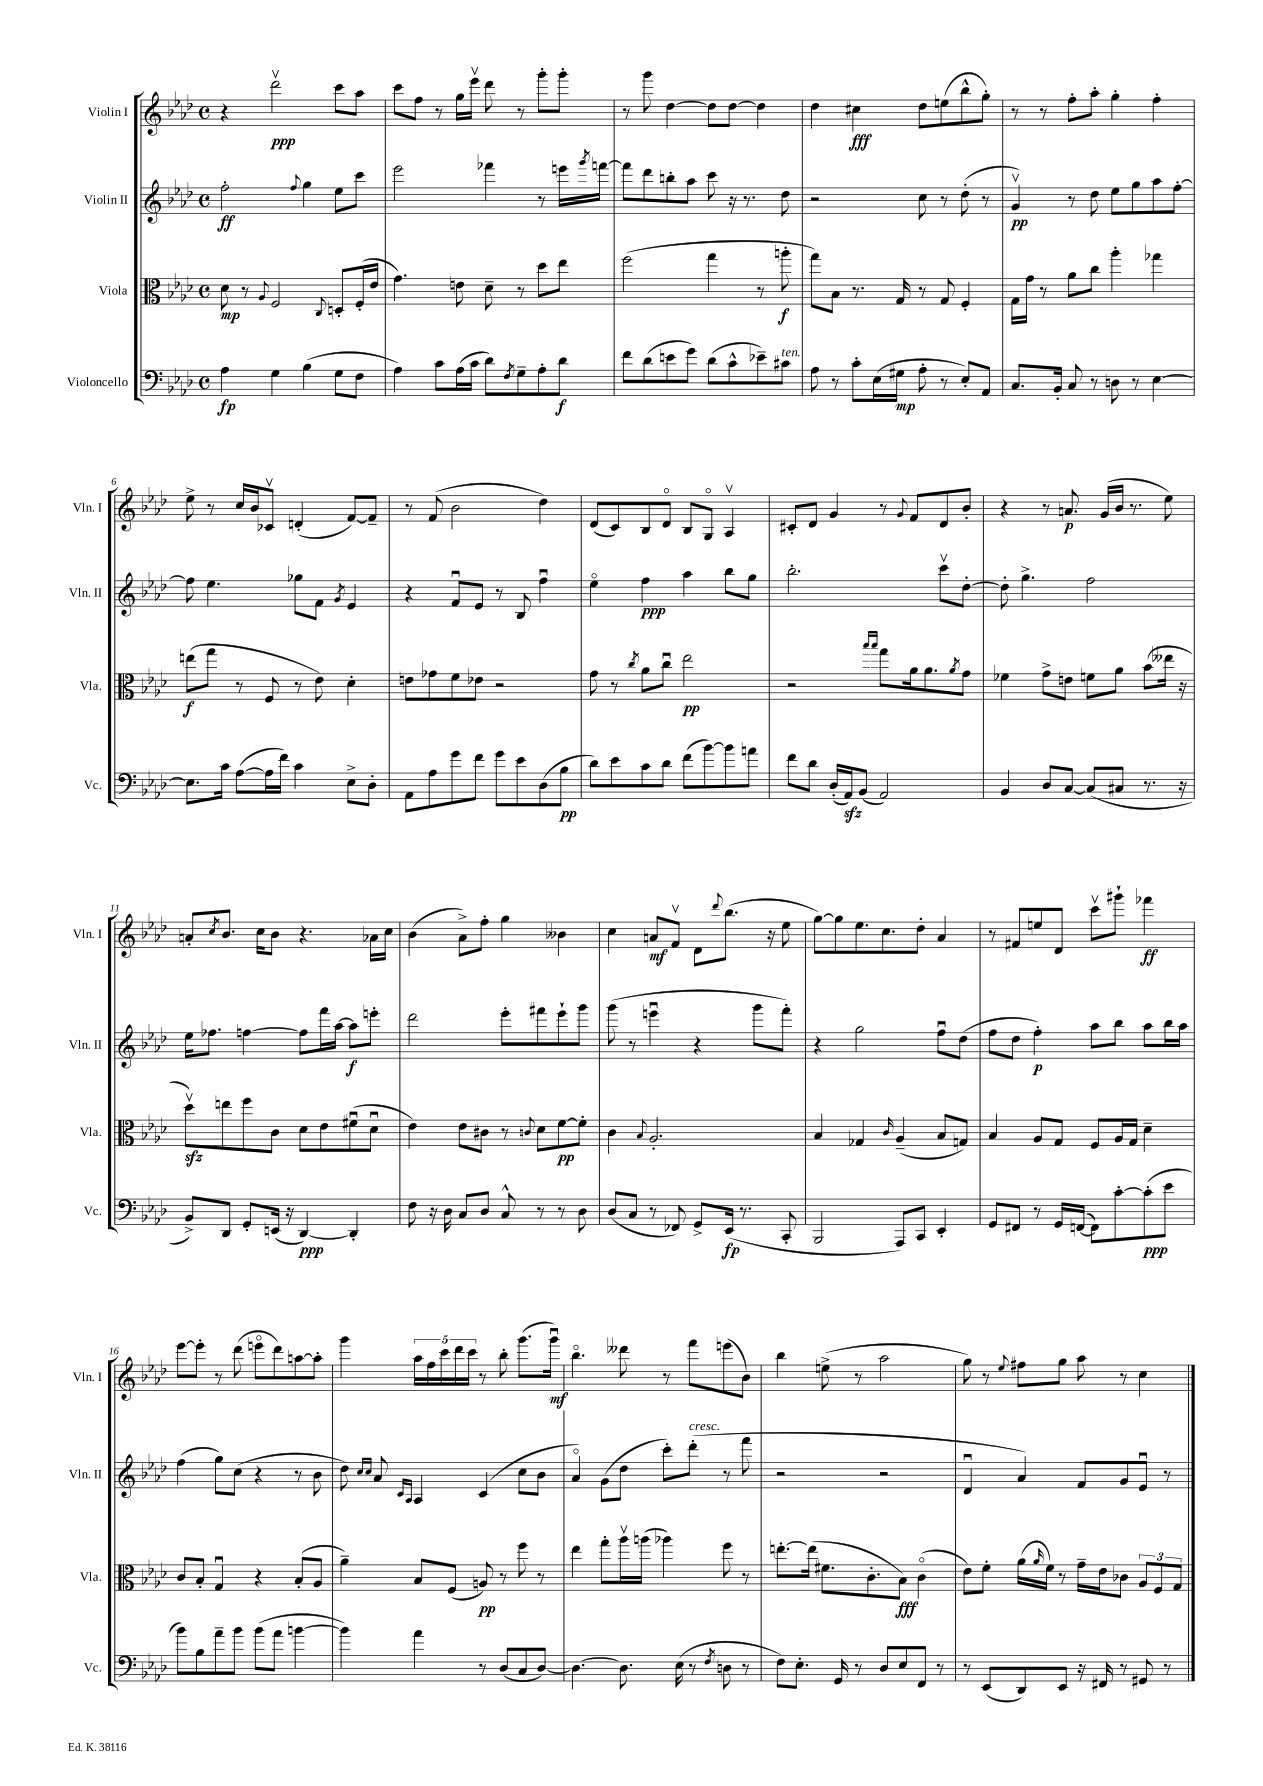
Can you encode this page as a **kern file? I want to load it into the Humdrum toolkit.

**kern	**kern	**kern	**kern
*staff4	*staff3	*staff2	*staff1
*clefF4	*clefC3	*clefG2	*clefG2
*k[b-e-a-d-]	*k[b-e-a-d-]	*k[b-e-a-d-]	*k[b-e-a-d-]
*M4/4	*M4/4	*M4/4	*M4/4
*met(c)	*met(c)	*met(c)	*met(c)
4A-	8d-	2ff'	4r
.	8r	.	.
.	8qqA-	.	.
4G	2F	.	2ddd-v
.	.	8qqff	.
(4B-	.	4gg	.
.	8qqC	.	.
8G	8D'	8ee-	8ccc
8F	(16F'	8ccc	8aa-
.	16e-	.	.
=	=	=	=
4A-)	4.g)	2eee-	8ccc
.	.	.	8ff
8c	.	.	8r
(16A-	8e	.	16gg
16c	.	.	16eee-v
8d-)	8d-~	4fff-	8ddd-
8qF	.	.	.
8G~	8r	.	8r
8A-'	8dd-	8r	8ggg'
8d-	8ee-	16eee	8ggg'
.	.	8qggg	.
.	.	[16fff	.
=	=	=	=
8f	(2ff	8fff]	8r
(8d-	.	8ddd-	8ggg
8e	.	8bb'	[4dd-
8g)	.	8aa-	.
(8d-	4gg	8ccc	8dd-]
8c^^	.	16r	[8dd-
.	.	8.r	.
8e-~)	8r	.	4dd-]
8c#	8aa'	8dd-	.
=	=	=	=
8A-	8gg)	2r	4dd-
8r	8B-	.	.
8c'	8.r	.	4cc#
(16E-	.	.	.
16G#	16G	.	.
8A-'	8r	8cc	8dd-
8r	8G	8r	(8ee
8E-')	4F'	(8dd-'	8bb-^^
8AA-	.	8r	8gg')
=	=	=	=
8.C	16G	4gv)	8r
.	16g	.	.
.	8r	.	8r
16BB-'	.	.	.
8C	8a-	8r	8ff'
8r	8cc	8dd-	8aa-'
8D	4aa-'	8ee-	4gg'
8r	.	8gg	.
[4E-	4gg-	8aa-	4ff'
.	.	[8ff'	.
=	=	=	=
8.E-]	(8ee	8ff]	8ee-^
.	8gg	4.ee-	8r
16c	.	.	.
([8A-	8r	.	16cc
.	.	.	16b-
16A-]	8F	.	8c-v
16f)	.	.	.
4c	8r	8gg-	(4d'
.	8e-)	8f	.
.	.	8qg	.
8E-^	4d-'	4e-	[8f)
8D-'	.	.	8f~]
=	=	=	=
8AA-	8e	4r	8r
8A-	8g-	.	(8f
8g	8f	8fu	2b-
8f	8e-	8e-	.
8g	2r	8r	.
8e-	.	8B-	.
(8D-	.	4ffu	4dd-)
8B-	.	.	.
=	=	=	=
8d-)	8g	4ee-o	(8d-
8e-	8r	.	8c)
.	8qcc	.	.
8c	8a-	4ff	8B-
8d-	8ccu	.	8d-o
(8f	2ee-	4aa-	8B-
[8b-)	.	.	8Go
8b-]	.	8bb-	4A-v
8a	.	8gg	.
=	=	=	=
8f	2r	2.bb-'	8c#'
8d-	.	.	8d-
(16D-'	.	.	4g
16AA-)	.	.	.
(8BB-	.	.	.
.	16qqbb-	.	.
.	16qqbb-	.	.
2AA-)	8gg	.	8r
.	.	.	8qqg
.	16a-	.	8f
.	8.a-	.	.
.	.	8cccv	8d-
.	8qa-	.	.
.	8g	[8dd-'	8b-'
=	=	=	=
4BB-	4f-	8dd-']	4r
.	.	4.gg^	.
8D-	8g^	.	8r
[8C	8e	.	8.a
(8C]	8f	2ff	.
.	.	.	(16g
8C#	8a-	.	16b-
.	.	.	8.r
8.r	(8b-	.	.
.	16ee--	.	8ee-)
16r	16r	.	.
=	=	=	=
8BB-^)	8dd-v)	16ee-	8a'
.	.	8.ff-	.
.	.	.	8qcc
8DD-	8ee	.	8.b-
8GG'	8ff	[4ff	.
.	.	.	16cc
(16EE	8c	.	8b-
16r	.	.	.
[4DD-)	8d-	8ff]	4.r
.	8e-	16fff	.
.	.	[16aa-	.
4DD-']	(8f#u	8aa-]	.
.	8d-u	8eee'	16a-
.	.	.	16cc
=	=	=	=
8F	4e-)	2ddd-	(4b-
16r	.	.	.
16D-	.	.	.
8C	8e-	.	8a-^)
8D-	8c#	.	8ff'
8C^^	8r	8eee-'	4gg
.	8qqc	.	.
8r	8d-	8fff#	.
8r	[8f	8eee-`	4b--
8D-	8f']	8ggg	.
=	=	=	=
(8D-	4c	(8ggg	4cc
8C	.	8r	.
.	8qqB-	.	.
8r	2.A-'	4eeeu	8a
8FF-)	.	.	8fv
8GG^	.	4r	8d-
.	.	.	8qqddd-
(16EE-	.	.	(8.bb-
8.r	.	.	.
.	.	8ggg	.
.	.	.	16r
8CC'	.	8fff')	8ee-
=	=	=	=
2BBB-	4B-	4r	[8gg)
.	.	.	8gg]
.	4G-	2gg	8.ee-
.	.	.	8.cc
.	16qqc	.	.
8AAA-)	(4A-~	.	.
8CC	.	.	8dd-'
4EE-'	8B-	8ffu	4a-
.	8G)	(8dd-	.
=	=	=	=
8GG	4B-	8ff	8r
8FF#	.	8dd-	8f#
8r	8A-	4ff')	8ee
16GG	8G	.	8d-
([16FF	.	.	.
8FF])	8F	8aa-	8cccv
[8c'	16A-	8bb-	8ggg#`
.	16G	.	.
(8c']	4d-~	8aa-	4fff-
8e-	.	16bb-	.
.	.	16aa-	.
=	=	=	=
8b-)	8c	(4ff	[8eee-
8B-	8B-'	.	8eee-']
8a-~	4Gu	8gg)	8r
8b-	.	(8cc	(8ddd-
(8b-	4r	4r	8eeeo
8a-	.	.	8ddd-)
[4b	(8B-'	8r	[8aa
.	8A-	8b-	8aa']
=	=	=	=
4b])	4a-~)	8dd-)	4ggg
.	.	16qqcc	.
.	.	16qqcc	.
.	.	8a-	.
.	.	16qqc	.
.	.	16qqA-	.
4a-	8B-	4A-	20aa-
.	.	.	20ff
.	.	.	20ccc
.	(8F	.	.
.	.	.	20ddd-
.	.	.	20ccc
8r	8A)	(4c	8r
(8D-	8r	.	8bb-'
8C	8ff	8cc	(8.ggg
[8D-)	8r	8b-	.
.	.	.	16gggu)
=	=	=	=
4.D-_	4ee-	4a-o)	4.bb-o
.	8gg'	(8g	.
8.D-]	16aa-v	8dd-	8ddd--
.	(16aa	.	.
.	4aa-)	8ccc')	8r
(16E-	.	.	.
8r	.	(8ddd-'	8fff
8qF	.	.	.
8D	8ff	8r	(8eee
8r	8r	8fff	8b-)
=	=	=	=
8F)	[8.ee'	2r	4bb-
8.E-'	.	.	.
.	(16ee]	.	.
.	8.f#	.	(8ee^
16GG	.	.	.
8r	.	.	8r
.	8.c'	.	.
8D-	.	2r	2aa-
8E-	8B-)	.	.
8FF	(4co	.	.
8r	.	.	.
=	=	=	=
8r	8e-)	4d-u	8gg)
(8EE-	8f'	.	8r
.	.	.	8qqee-
8DD-)	(16a-	4a-)	8ff#
.	16qqa-	.	.
.	16f)	.	.
8EE-	8r	.	8gg
16r	16g~	8f	8aa-
16FF#	16e-	.	.
8r	8c-	8g	8r
8GG#	12A-	8e-u	4cc
.	12F	.	.
8r	.	8r	.
.	12G	.	.
==	==	==	==
*-	*-	*-	*-
